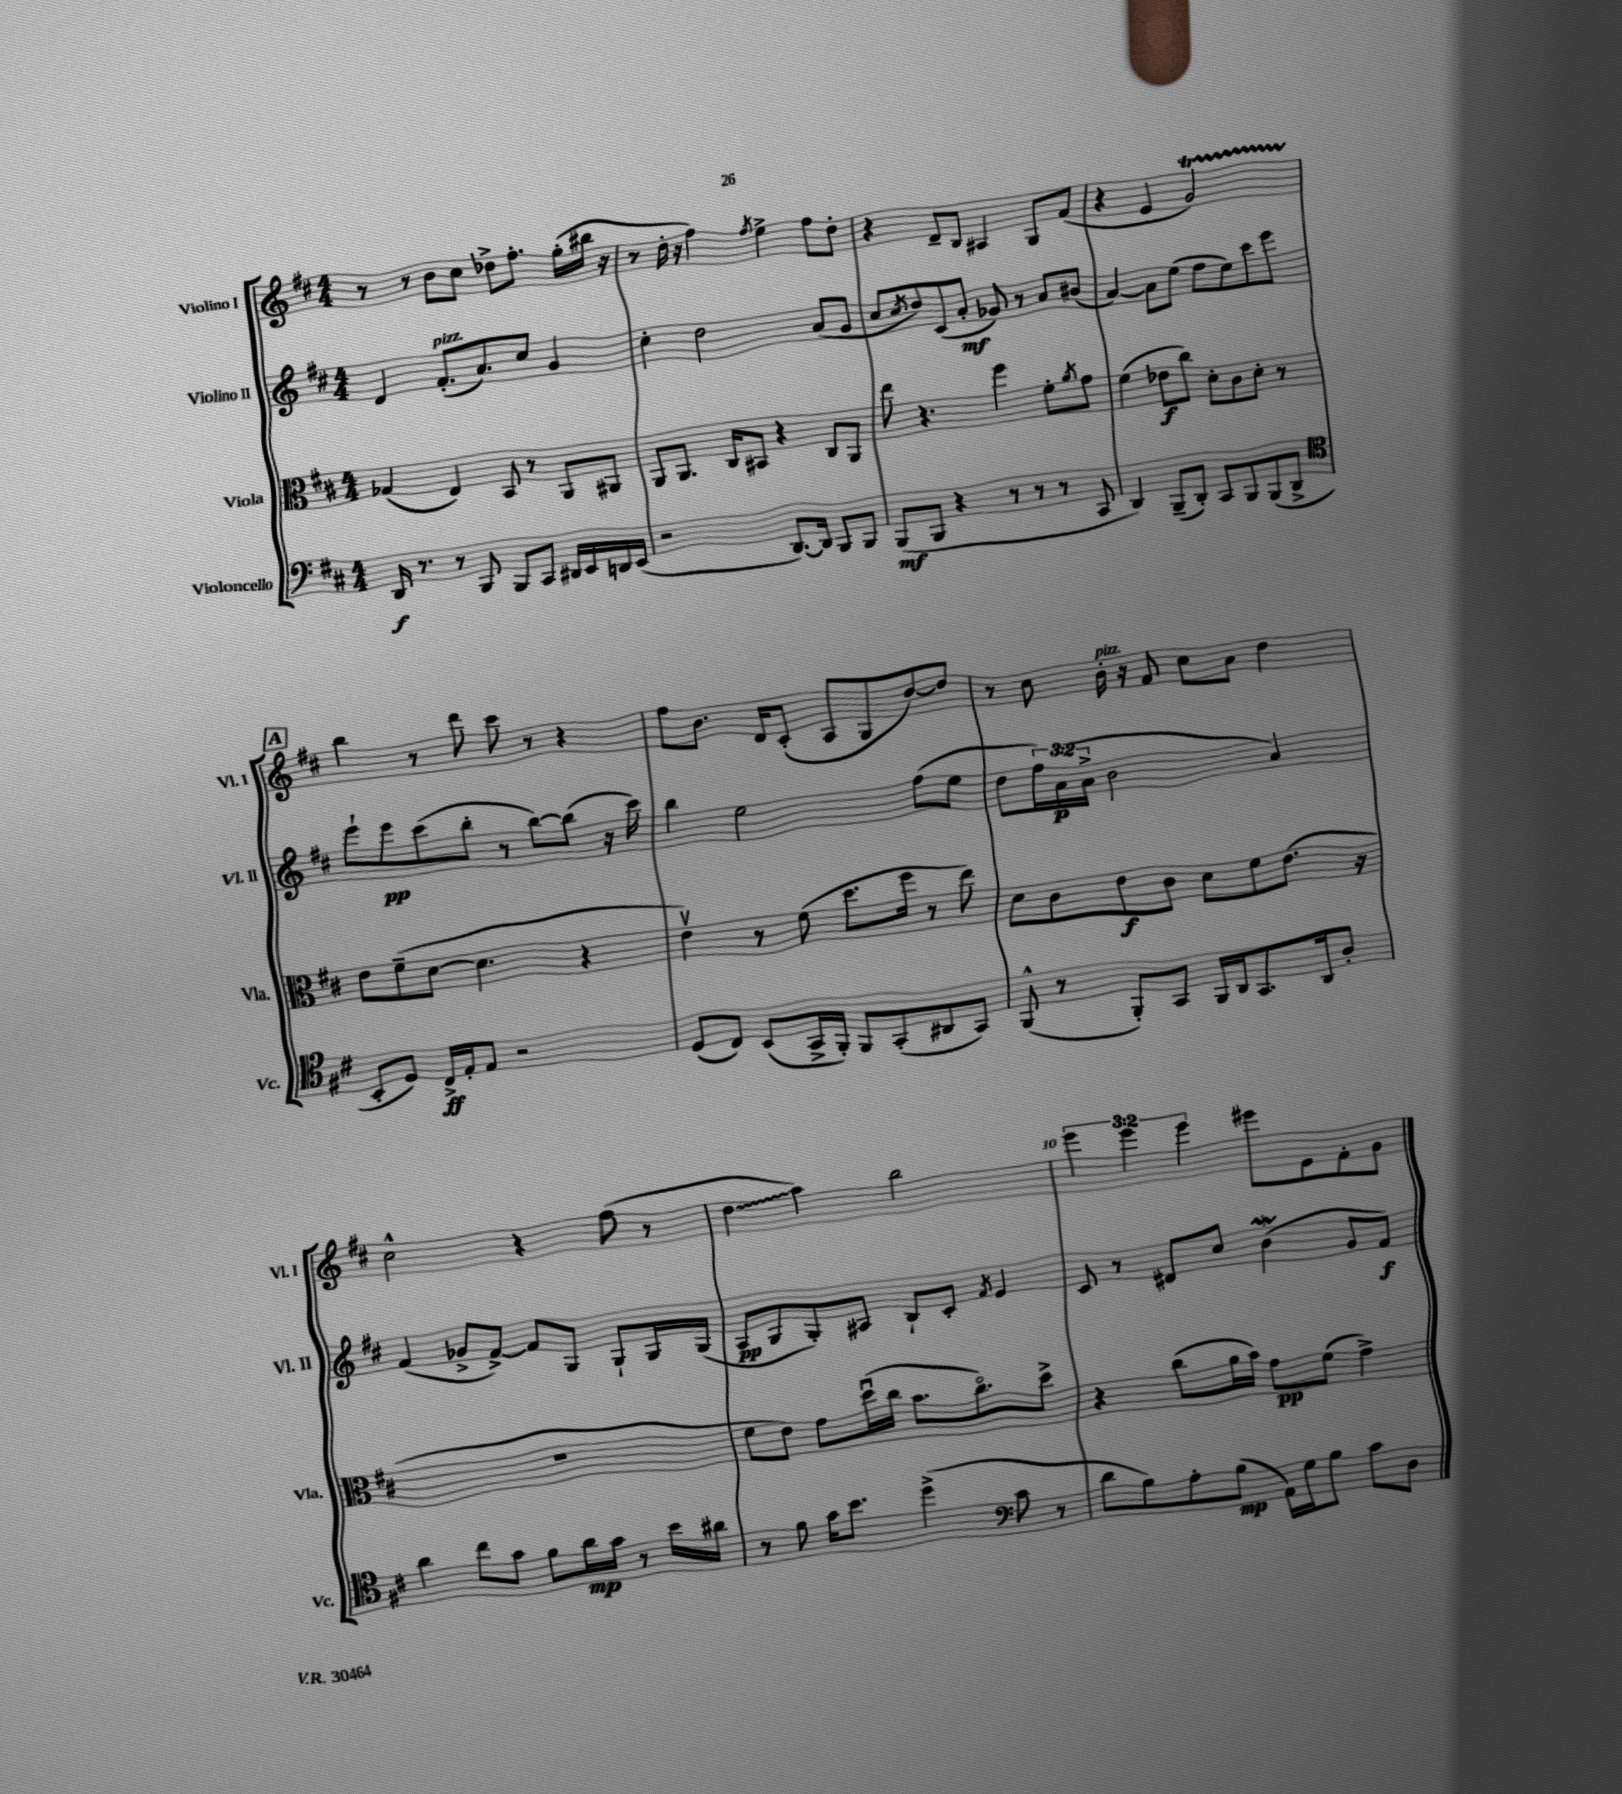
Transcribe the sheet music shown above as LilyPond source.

<<
\new StaffGroup <<
\new Staff = "s0" \with { instrumentName = "Violino I" shortInstrumentName = "Vl. I" } {
    \clef treble \key d \major \numericTimeSignature \time 4/4 \override Staff.TupletNumber.text = #tuplet-number::calc-fraction-text
    r8 r8 b'8 cis''8 des''8-> fis''8.-. g''16-.( bis''16 r16 |
    r8 d''16-. r16 fis''4) \acciaccatura { fis''8 } e''4-> fis''8 d''8-. |
    r4 d'8-- b8 ais4 g8 fis'8( |
    r4 e'4 g'2\startTrillSpan) |
    \mark \markup { \box "A" } b''4\stopTrillSpan r8 d'''8 cis'''8 r8 r4 |
    fis''8 b'8. d'16 cis'8-.( a8 g8 d''8~) d''8 |
    r8 cis''8 b'16-.^\markup { \italic "pizz." } r16 fis'8 cis''8 a'8 d''4 |
    cis''2-^ r4 fis''8( r8 |
    \once \override Glissando.style = #'zigzag d''4\glissando a''4) b''2 |
    \tuplet 3/2 { e'''4 e'''4 e'''4 } eis'''8 e'8 fis'8-. g'8 \bar "|." |
}
\new Staff = "s1" \with { instrumentName = "Violino II" shortInstrumentName = "Vl. II" } {
    \clef treble \key d \major \numericTimeSignature \time 4/4 \override Staff.TupletNumber.text = #tuplet-number::calc-fraction-text
    d'4 fis'8.-.^\markup { \italic "pizz." }( a'8.) cis''8 g'4 |
    cis''4-. d''2 a'8( g'8 |
    cis''8 \acciaccatura { cis''8 } d''8) cis'8( a'8-.\mf ges'8) r8 a'8 bis'8( |
    a'4~) a'8 e''8( fis''8 e''8) cis'''8 e'''8 |
    \mark \markup { \box "A" } e'''8-! e'''8\pp cis'''8( b''8-. r8 b''8~) b''8( r16 cis'''16) |
    b''4 e''2 fis''8( e''8 |
    d''8 \tuplet 3/2 { fis''16) a'16\p( a'16-> } b'2 a'4) |
    fis'4( ges'8-> fis'8~->) fis'8 g8 g8-! g16 g16( |
    a8\pp g8 g8-.) ais8 b8-! cis'8-. \acciaccatura { fis'8 } e'4 |
    cis'8 r8 dis'8 cis''8 b'4\mordent( g'8 fis'8\f) \bar "|." |
}
\new Staff = "s2" \with { instrumentName = "Viola" shortInstrumentName = "Vla." } {
    \clef alto \key d \major \numericTimeSignature \time 4/4
    ges4( e4) b,8 r8 a,8 ais,8 |
    a,8 a,8. cis16 bis,8 r4 cis8 a,8 |
    e''8 r4. fis''4 fis'8-. \acciaccatura { a'8 } g'8 |
    fis'4( ees'8\f cis''8) d'8-. cis'8 d'8-. r8 |
    \mark \markup { \box "A" } e'8 fis'8--( d'8~ d'4. r4 |
    e'4\upbow) r8 fis'8( d''8. fis''16 r8 e''8) |
    d'8 cis'8 e'8\f cis'8 d'8 fis'8 e'8.( r16 |
    R1 |
    fis'8 e'8) g'8 d''16\downbow( cis''16 b'8. cis''8.\flageolet) d''8-> |
    r4 cis''8( a'16 b'16) g'8\pp fis'8( g'4->) \bar "|." |
}
\new Staff = "s3" \with { instrumentName = "Violoncello" shortInstrumentName = "Vc." } {
    \clef bass \key d \major \numericTimeSignature \time 4/4
    d,16\f r8. r8 b,,8 b,,8 cis,8 dis,16 e,16 d,16 e,16( |
    r2 d,8.~) d,16 b,,8 b,,8 |
    b,,8\mf( b,,8 r4 r8 r8 r8 cis,8 |
    d,4) b,,8--( d,8-.) cis,8 b,,8 b,,8( d,8-> |
    \mark \markup { \box "A" } \clef tenor b,8-. d8) cis16->\ff e16-. e8 r2 |
    d8( cis8) b,8( g,16-> fis,16-.) fis,8 g,8-.( ais,8 g,8) |
    fis,8-^( r8 fis,8-.) g,8 fis,16 a,16 g,8. a,16 a8-. |
    a'4 cis''8 g'8 fis'8 a'16\mp g'16 r8 b'16 ais'16 |
    r8 fis'8 g'16 b'8. d''4->( \clef bass cis'8 r8 |
    d'8 b8) a8-. b8\mp( a,16) g16 b8 cis'8 d8 \bar "|." |
}
>>
>>
\layout { \context { \Score \override BarNumber.break-visibility = ##(#f #t #t) barNumberVisibility = #(every-nth-bar-number-visible 5) } }
